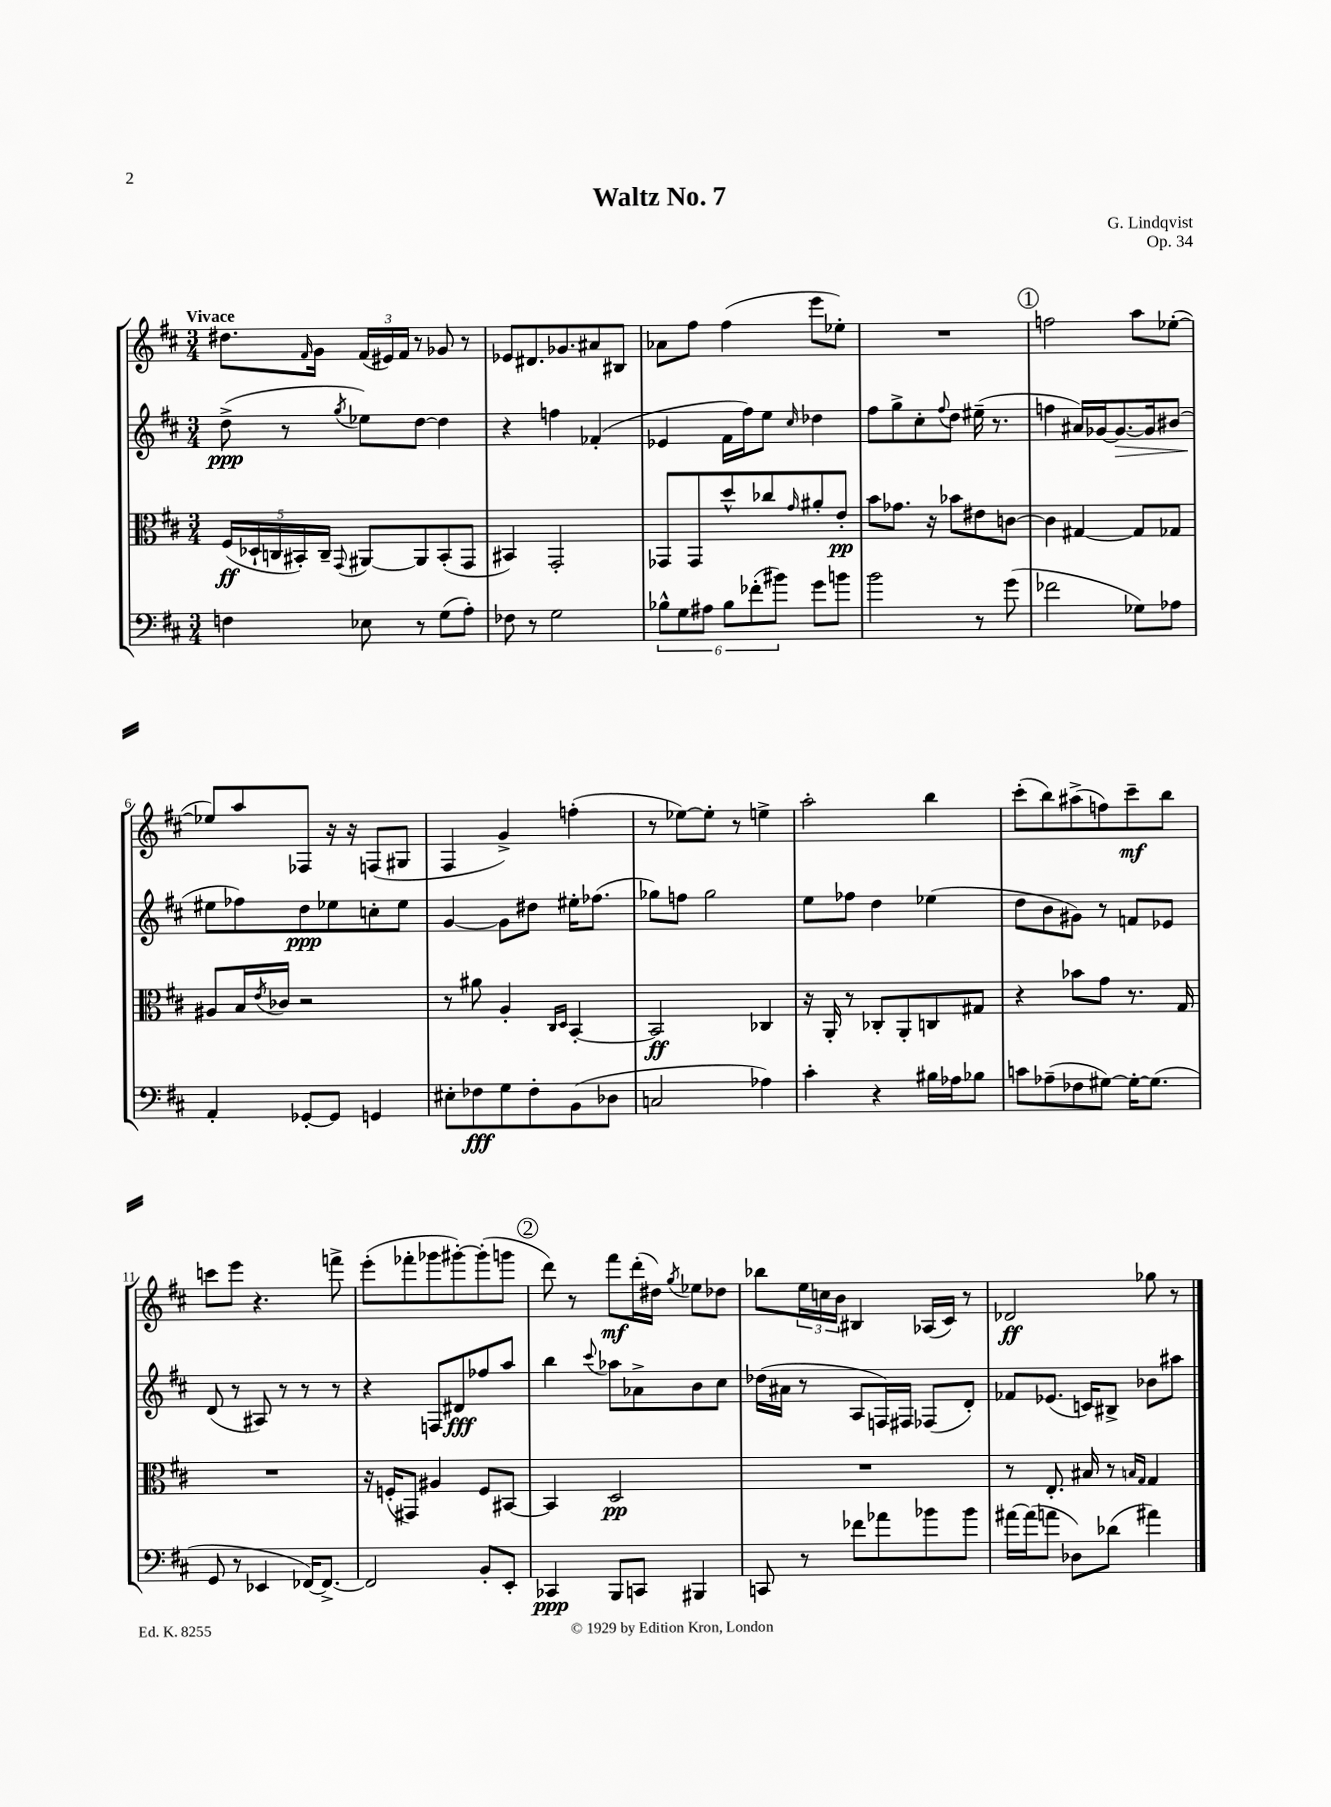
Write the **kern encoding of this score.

**kern	**kern	**kern	**kern
*staff4	*staff3	*staff2	*staff1
*clefF4	*clefC3	*clefG2	*clefG2
*k[f#c#]	*k[f#c#]	*k[f#c#]	*k[f#c#]
*M3/4	*M3/4	*M3/4	*M3/4
4F\	(20F#/LL	(8dd^\	8.dd#\L
.	20D-`/	.	.
.	20C/	.	.
.	.	8r	.
.	20BB#'/)	.	.
.	.	.	16qqf#/
.	.	.	16g\Jk
.	20C~/JJ	.	.
.	8qqGG/	8qgg/	.
8E-\	[8AA#/L	8ee-\L)	(24f#/LL
.	.	.	24e#/)
.	.	.	24f#/JJ
8r	8AA#/]	[8dd\J	8r
(8G\L	(8BB#'/	4dd\]	8g-/
8A'\J)	8GG/J	.	8r
=	=	=	=
8F-\	4BB#/)	4r	8e-/L
8r	.	.	8.d#/
2G\	2GG'/	4ff\	.
.	.	.	8.g-/
.	.	(4f-'/	8a#/
.	.	.	8B#/J
=	=	=	=
12B-^^\L	8GG-/L	4e-/	8a-\L
12G\	.	.	.
.	8GG-/	.	8ff#\J
12A#\J	.	.	.
12B-\L	8dd^^/	16f#\LL	(4ff#\
.	.	16ff#\J)	.
(12f-'\	.	.	.
.	8cc-/	8ee\J	.
12b#\J)	.	.	.
.	16qqg/	16qqcc#/	.
8g\L	8a#'/	4dd-\	8eee\L
8b\J	8e'/J	.	8ee-'\J)
=	=	=	=
2b\	8b\L	8ff#\L	2.r
.	8.g-\J	8gg^\	.
.	.	8cc#'\	.
.	16r	.	.
.	.	8qqff#/	.
.	8b-\L	8dd\J	.
8r	8e#\	(16ee#~\	.
.	.	8.r	.
(8g\	[8c\J	.	.
=	=	=	=
2f-\	4c\]	4ff\	2ff\
.	[4G#/	16a#/LL)	.
.	.	[16g-/J	.
.	.	8.g-/_	.
8G-\L)	8G#/]L	.	8aa\L
.	.	16g-/]k	.
8A-\J	8G-/J	(8b#/J	([8ee-'\J
=	=	=	=
4AA'/	8A#/L	8ee#\L	8ee-/]L)
.	16B/L	8ff-\)	8aa/
.	8qe/	.	.
.	16c-/JJ	.	.
[8GG-'/L	2r	8dd\	8F-/J
8GG-/]J	.	8ee-\	16r
.	.	.	16r
4GG/	.	8cc'\	(8F/L
.	.	8ee-\J	8G#/J
=	=	=	=
8E#'\L	8r	[4g/	4F#/
8F-\	8a#\	.	.
8G\	4A'/	8g\]L	4g^/)
8F-'\	.	8dd#\J	.
.	16qqC#/LL	.	.
.	16qqD/JJ	.	.
(8BB\	[4BB'/	16ee#'\LK	(4ff'\
.	.	(8.ff-\J	.
8D-\J	.	.	.
=	=	=	=
2C/	2BB/]	8gg-\L)	8r
.	.	8ff\J	[8ee-\L)
.	.	2gg-\	8ee-'\]J
.	.	.	8r
4A-\)	4C-/	.	4ee^\
=	=	=	=
4c#'\	16r	8ee\L	2aa'\
.	16AA'/	.	.
.	8r	8ff-\J	.
4r	8C-'/L	4dd\	.
.	8AA'/	.	.
16B#\LL	8C/	(4ee-\	4bb\
16A-\J	.	.	.
8B-\J	8G#/J	.	.
=	=	=	=
8c\L	4r	8dd\L	(8ccc#'\L
(8A-~\	.	8b\	8bb\)
8F-\	8b-\L	8g#\J)	(8aa#^\
[8G#\J)	8g\J	8r	8ff\)
16G#'\_LK	8.r	8f/L	8ccc#~\
(8.G#\]J	.	.	.
.	.	8e-/J	8bb\J
.	16G/	.	.
=	=	=	=
8GG/	2.r	(8d/	8ccc\L
8r	.	8r	8eee\J
4EE-/	.	8A#/)	4.r
.	.	8r	.
[16FF-/LK)	.	8r	.
8.FF-^/_J	.	.	.
.	.	8r	8fff^\
=	=	=	=
2FF-/]	16r	4r	(8eee'\L
.	(16F'/LK	.	.
.	8GG#/J)	.	8fff-'\
.	4A#/	8F/L	8ggg-\
.	.	8d#/	[8ggg#'\)
8BB'/L	8F/L	8ff-/	(8ggg#'\]
8EE'/J	[8BB#/J	8aa/J	8ggg\J
=	=	=	=
4CC-/	4BB#/]	4bb\	8ddd\)
.	.	.	8r
.	.	8qqccc#/	.
8BBB/L	2D/	8aa-\L	8fff#\L
8CC/J	.	8a-^\	(16ddd'\L
.	.	.	16dd#\JJ)
.	.	.	8qgg/
4BBB#/	.	8b\	8ee-\L
.	.	8cc#\J	8dd-\J
=	=	=	=
8CC/	2.r	(16dd-\LL	8bb-\L
.	.	16a#\JJ	.
8r	.	8r	24ee\L
.	.	.	24cc\
.	.	.	24b\JJ
8f-\L	.	8A/L	4B#/
8a-\	.	16F/L)	.
.	.	16F#/JJ	.
8b-\	.	(8F-/L	(16A-/LL
.	.	.	16c#/JJ)
8b-\J	.	8d'/J)	8r
=	=	=	=
[16a#\LL	8r	8f-/L	2d-/
(16a#\]J	.	.	.
8a\J	8.E'/	(8.e-/J	.
8D-\L)	.	.	.
.	16B#/	16c/LK)	.
(8d-\J	8r	8B#^/J	.
.	16qqB/LL	.	.
.	16qqG/JJ	.	.
4a#\)	4G/	8b-\L	8gg-\
.	.	8aa#\J	8r
==	==	==	==
*-	*-	*-	*-
